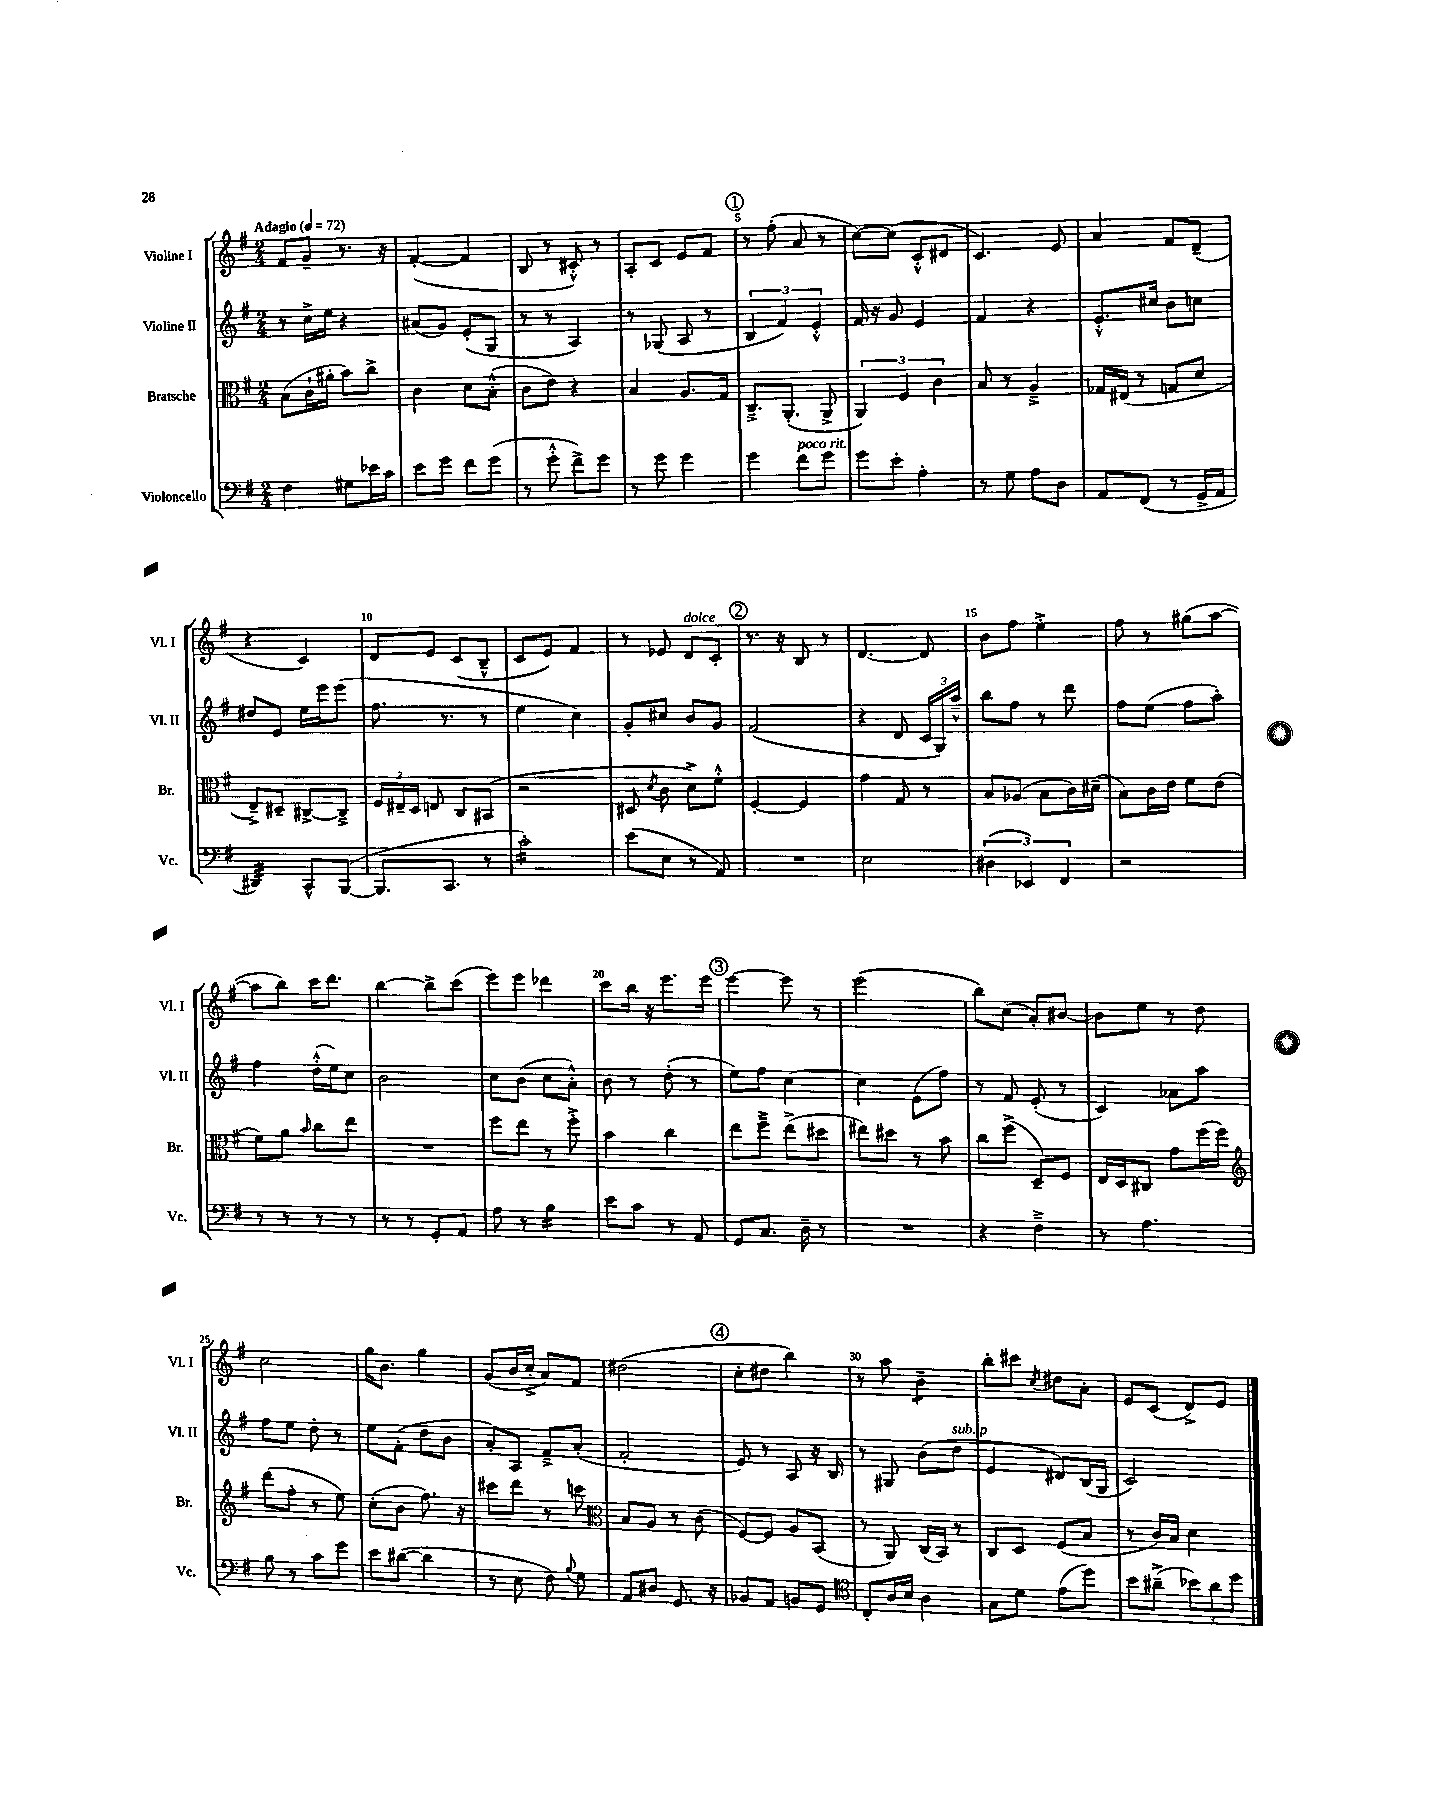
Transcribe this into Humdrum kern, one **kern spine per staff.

**kern	**kern	**kern	**kern
*staff4	*staff3	*staff2	*staff1
*clefF4	*clefC3	*clefG2	*clefG2
*k[f#]	*k[f#]	*k[f#]	*k[f#]
*M2/4	*M2/4	*M2/4	*M2/4
*MM72	*MM72	*MM72	*MM72
4F#	(8B	8r	8f#
.	16c`	16cc^	8g~
.	16a#'	16ee	.
8G#	8b)	4r	8.r
16e-	8cc^	.	.
16c	.	.	16r
=	=	=	=
8e	4c	(8a#	([4f#'
8g	.	8g)	.
8f#	8d	(8e'	4f#]
(8g	(8B'^^	8G	.
=	=	=	=
8r	8c	8r	8B
8g'^^	8e)	8r	8r
8f#^)	4r	4A)	8c#'^^)
8g	.	.	8r
=	=	=	=
8r	4B	8r	8A'
8g	.	(8G-	8c
4g	8.A	8A	8e
.	.	8r	8f#
.	16G	.	.
=	=	=	=
4g	8.C~^	6B	8r
.	.	.	(8ff#'
.	.	6f#)	.
.	(8.AA'	.	.
8f#	.	.	8a
.	.	6e'^^	.
8g	8AA^	.	8r
=	=	=	=
8g	6AA)	16f#	[8cc)
.	.	16r	.
8e'	.	8g	(8cc]
.	6F#	.	.
4A'	.	4e	8c'^^
.	6c	.	.
.	.	.	8d#
=	=	=	=
8r	8B	4f#	4.c)
8G	8r	.	.
8A	4A~^	4r	.
8D	.	.	8e
=	=	=	=
8AA	16G-	8.e'^^	4a
.	(16E#	.	.
(8FF#	8r	.	.
.	.	16cc#	.
8r	8G	8b	8f#
16GG^	8d	8cc	(8d~
16AA	.	.	.
=	=	=	=
4DD#)	8E~^)	8dd#	4r
.	8D#~	8e	.
8CC^^	[8C#^	16ee	4c)
.	.	16eee	.
([8BBB	8C#~^]	(8eee	.
=	=	=	=
8.BBB]	24F#	8.ff#	8d
.	24E#~	.	.
.	24D	.	.
.	8E	.	8e
8.CC	.	8.r	.
.	8C	.	(8c
8r	(8BB#	8r	8B~^^
=	=	=	=
2c')	2r	4ee	8c
.	.	.	8e)
.	.	4cc)	4f#
=	=	=	=
(8e	8D#	8g'	8r
.	8qd	.	.
8E	8c	8cc#	8e-
8r	8d^)	8b	8d
8AA)	8f#'^^	8g	8c'
=	=	=	=
2r	[4F#'	(2f#	8.r
.	.	.	16r
.	4F#]	.	8B
.	.	.	8r
=	=	=	=
2E	4g	4r	[4.d
.	8G	8d	.
.	8r	24c	8d]
.	.	24G)	.
.	.	24aa~^^	.
=	=	=	=
(6D#	8B	8bb	8b
.	(8A-	8ff#	8ff#
6EE-)	.	.	.
.	8B	8r	4ee'^
6FF#	.	.	.
.	16c)	8ddd	.
.	(16d#~	.	.
=	=	=	=
2r	8B)	8ff#	8ff#
.	16c	(8ee	8r
.	16e	.	.
.	8f#	8ff#	(8gg#
.	(8e	8aa')	[8aa
=	=	=	=
8r	8f#)	4ff#	8aa]
8r	8a	.	8bb)
.	16qqb	.	.
8r	8cc	(16dd'^^	16ccc
.	.	16ee)	8.ddd
8r	8ee	8cc	.
=	=	=	=
8r	2r	2b	[4bb
8r	.	.	.
8GG'	.	.	8bb^]
8AA	.	.	(8ccc
=	=	=	=
8A	8ff#	8cc	8eee)
8r	8ee	(8b	8eee
4B	8r	8cc	4ddd-
.	8ff#'^	8a'^^)	.
=	=	=	=
8e	4b	8b	8ccc
8c	.	8r	16bb
.	.	.	16r
8r	4cc	(8dd'	8.eee
8AA	.	8r	.
.	.	.	16eee
=	=	=	=
8GG	8ee	8ee)	[4eee
8.C	8ff#~^	8ff#	.
.	(8ee^	[4cc	8eee]
16D~	.	.	.
8r	8dd#	.	8r
=	=	=	=
2r	8ee#)	4cc]	(2eee
.	8dd#	.	.
.	8r	(8e	.
.	8b	8ff#)	.
=	=	=	=
4r	8cc	8r	8bb)
.	(8ff#^	8f#	(8cc
4F#~^	8D~)	(8e'	8a')
.	8F#	8r	[8b#
=	=	=	=
8r	16E	4c)	8b#]
.	16D	.	.
4.A	8C#	.	8ee
.	8g	8a-	8r
.	(16ff#	8aa	8dd
.	16ff#)	.	.
=	=	=	=
*	*clefG2	*	*
8B	(8ddd	8ff#	2cc
8r	8ff#'	8ee	.
8c	8r	8dd'	.
8g	8ee)	8r	.
=	=	=	=
8e	(8cc'	8ee	16gg
.	.	.	8.b
([8d#	8b	(8f#'	.
4d#]	8.ff#)	8dd	4gg
.	.	8b	.
.	16r	.	.
=	=	=	=
8r	8ccc#	8a')	(8g
8E	8ddd	8A	16b
.	.	.	16cc'^
8F#)	8r	8f#~^	8a)
8qqB	.	.	.
8G	8ccc	(8a'	8f#
=	=	=	=
*	*clefC3	*	*
8AA	8B	2f#'	(2dd#
8D#	8A	.	.
8.GG	8r	.	.
.	(8c	.	.
16r	.	.	.
=	=	=	=
8BB-	[8F#)	8e)	8cc'
8AA	8F#]	8r	8dd#
8BB	8A	8A	4bb)
8GG	(8BB	16r	.
.	.	16B	.
=	=	=	=
*clefC4	*	*	*
8C'	8r	8r	8r
16A	8AA)	8G#	8aa
16B	.	.	.
4A	(16C	(8b	4b~
.	16BB)	.	.
.	8r	8dd	.
=	=	=	=
8G	8C	4e	8bb'
8d	8D	.	8ccc#
.	.	.	8qcc
(8e	(8F#	8d#)	8dd#
8dd)	8B	(16B	8a'
.	.	16G	.
=	=	=	=
8b	8r	2c)	8e
(8a#~^	16c)	.	(8c
.	16B	.	.
12b-)	4d	.	8d^)
12a#	.	.	.
.	.	.	8e
12dd	.	.	.
==	==	==	==
*-	*-	*-	*-
